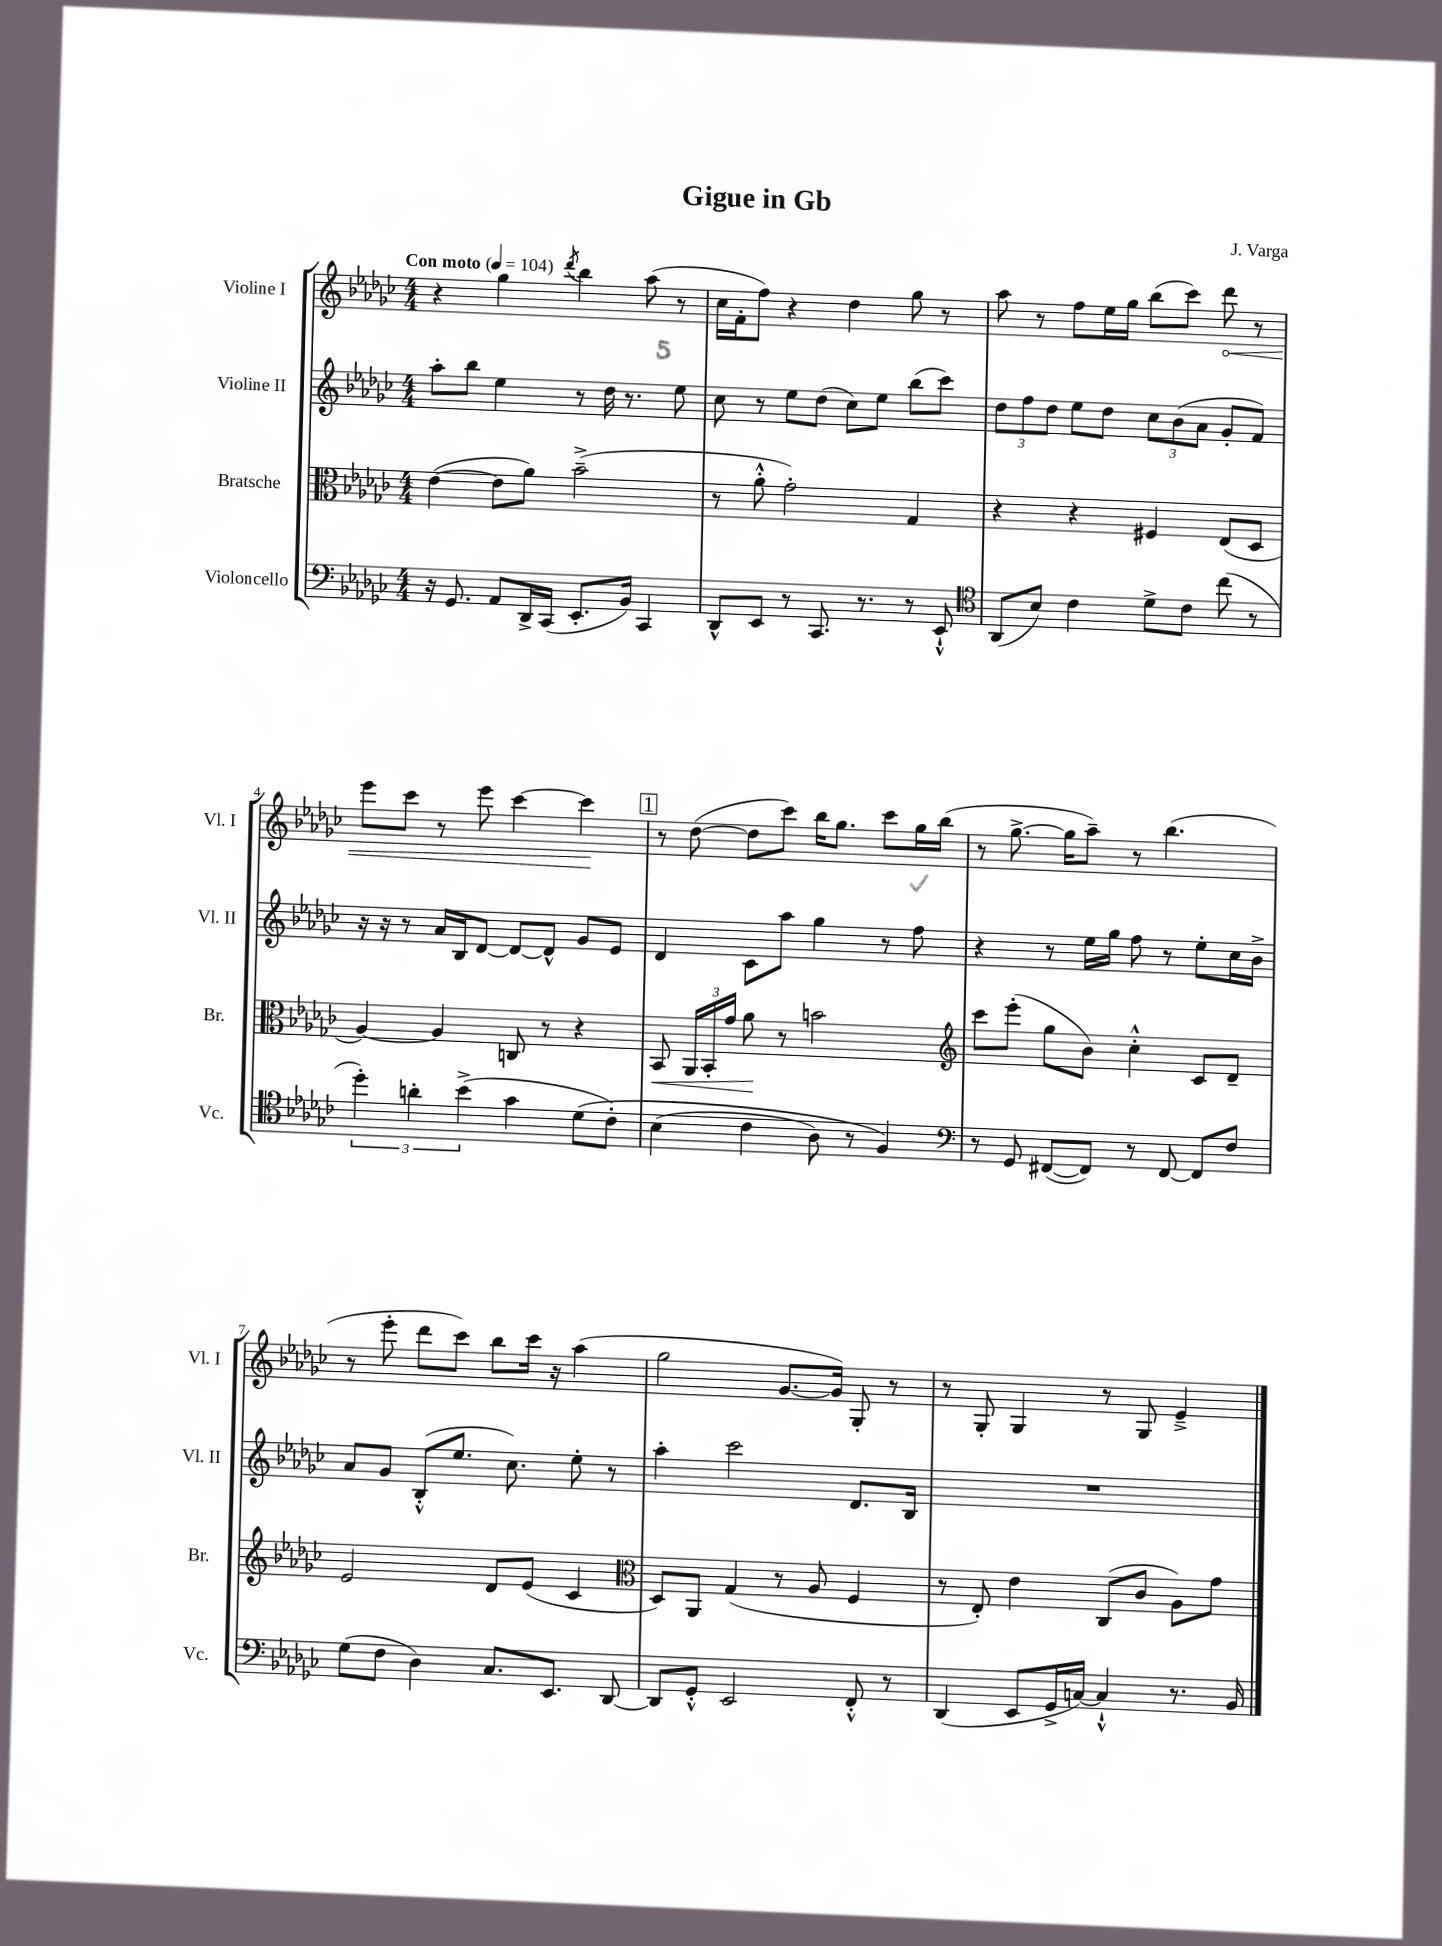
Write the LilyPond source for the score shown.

\header { title = "Gigue in Gb" composer = "J. Varga" }
<<
\new StaffGroup <<
\new Staff = "s0" \with { instrumentName = "Violine I" shortInstrumentName = "Vl. I" } {
    \clef treble \key ges \major \numericTimeSignature \time 4/4 \tempo "Con moto" 4 = 104
    \autoBeamOff r4 ges''4 \acciaccatura { des'''8 } bes''4 aes''8( r8 |
    ces''16[ f'16-. f''8]) r4 des''4 ges''8 r8 |
    aes''8 r8 f''8[ ees''16 ges''16] bes''8[( ces'''8]) \once \override Hairpin.circled-tip = ##t des'''8\< r8 |
    ees'''8[ ces'''8] r8 ees'''8 ces'''4~ ces'''4\! |
    \mark \markup { \box "1" } r8 des''8~( des''8[ ces'''8]) bes''16[ ges''8.] ces'''8[ ges''16 bes''16]( |
    r8 ges''8.~-> ges''16[ aes''8]--) r8 bes''4.( |
    r8 ees'''8-. des'''8[ ces'''8]) bes''8[ ces'''16] r16 aes''4( |
    ges''2 ges'8.[~ ges'16]) ges8-. r8 |
    r8 ges8-. ges4 r8 ges8 ees'4---> \bar "|." |
}
\new Staff = "s1" \with { instrumentName = "Violine II" shortInstrumentName = "Vl. II" } {
    \clef treble \key ges \major \numericTimeSignature \time 4/4
    \autoBeamOff aes''8[-. bes''8] ees''4 r8 des''16 r8. ees''8 |
    ces''8 r8 ees''8[ des''8]( ces''8[) ees''8] bes''8[( ces'''8]) |
    \tuplet 3/2 { des''8[ f''8 des''8] } ees''8[ des''8] \tuplet 3/2 { ces''8[ bes'8( aes'8] } ges'8[-. f'8]) |
    r16 r16 r8 aes'16[ bes16 des'8]~ des'8[~ des'8]-^ ges'8[ ees'8] |
    \mark \markup { \box "1" } des'4 ces'8[ aes''8] ges''4 r8 f''8 |
    r4 r8 ees''16[ ges''16] f''8 r8 ees''8[-. ces''16 bes'16]-> |
    aes'8[ ges'8] bes8[-.-^( ees''8.] ces''8.) ees''8-. r8 |
    aes''4-. ces'''2 des'8.[ bes16] |
    R1 \bar "|." |
}
\new Staff = "s2" \with { instrumentName = "Bratsche" shortInstrumentName = "Br." } {
    \clef alto \key ges \major \numericTimeSignature \time 4/4
    \autoBeamOff ees'4~( ees'8[ aes'8]) bes'2--->( |
    r8 aes'8-.-^ ges'2-.) ges4 |
    r4 r4 fis4 ees8[( des8] |
    aes4~) aes4 c8 r8 r4 |
    \mark \markup { \box "1" } bes,8\< \tuplet 3/2 { aes,16[ bes,16-. ges'16] } aes'8\! r8 b'2 |
    \clef treble ces'''8[ ees'''8]-.( ges''8[ bes'8]) ces''4-.-^ ces'8[ des'8]-- |
    ees'2 des'8[ ees'8]( ces'4 |
    \clef alto des8[) aes,8] ges4( r8 aes8 f4 |
    r8 ees8-.) ees'4 ces8[( ces'8] aes8[) ges'8] \bar "|." |
}
\new Staff = "s3" \with { instrumentName = "Violoncello" shortInstrumentName = "Vc." } {
    \clef bass \key ges \major \numericTimeSignature \time 4/4
    \autoBeamOff r16 ges,8. aes,8[ des,16-> ces,16]( ees,8.[-. bes,16]) ces,4 |
    des,8[-^ ees,8] r8 ces,8. r8. r8 ees,8-!-^ |
    \clef tenor aes,8[( bes8]) ces'4 des'8[-> ces'8] ces''8( r8 |
    \tuplet 3/2 { des''4-.) a'4-. bes'4->( } ges'4 des'8[\( ces'8]-.) |
    \mark \markup { \box "1" } bes4( ces'4 aes8) r8 f4\) |
    \clef bass r8 ges,8 fis,8[~( fis,8]) r8 fis,8~ fis,8[ f8] |
    ges8[( f8] des4) ces8.[ ees,8.] des,8~ |
    des,8[ ges,8]-.-^ ees,2 f,8-.-^ r8 |
    des,4( ees,8[ ges,16-> c16]~) c4-!-^ r8. bes,16 \bar "|." |
}
>>
>>
